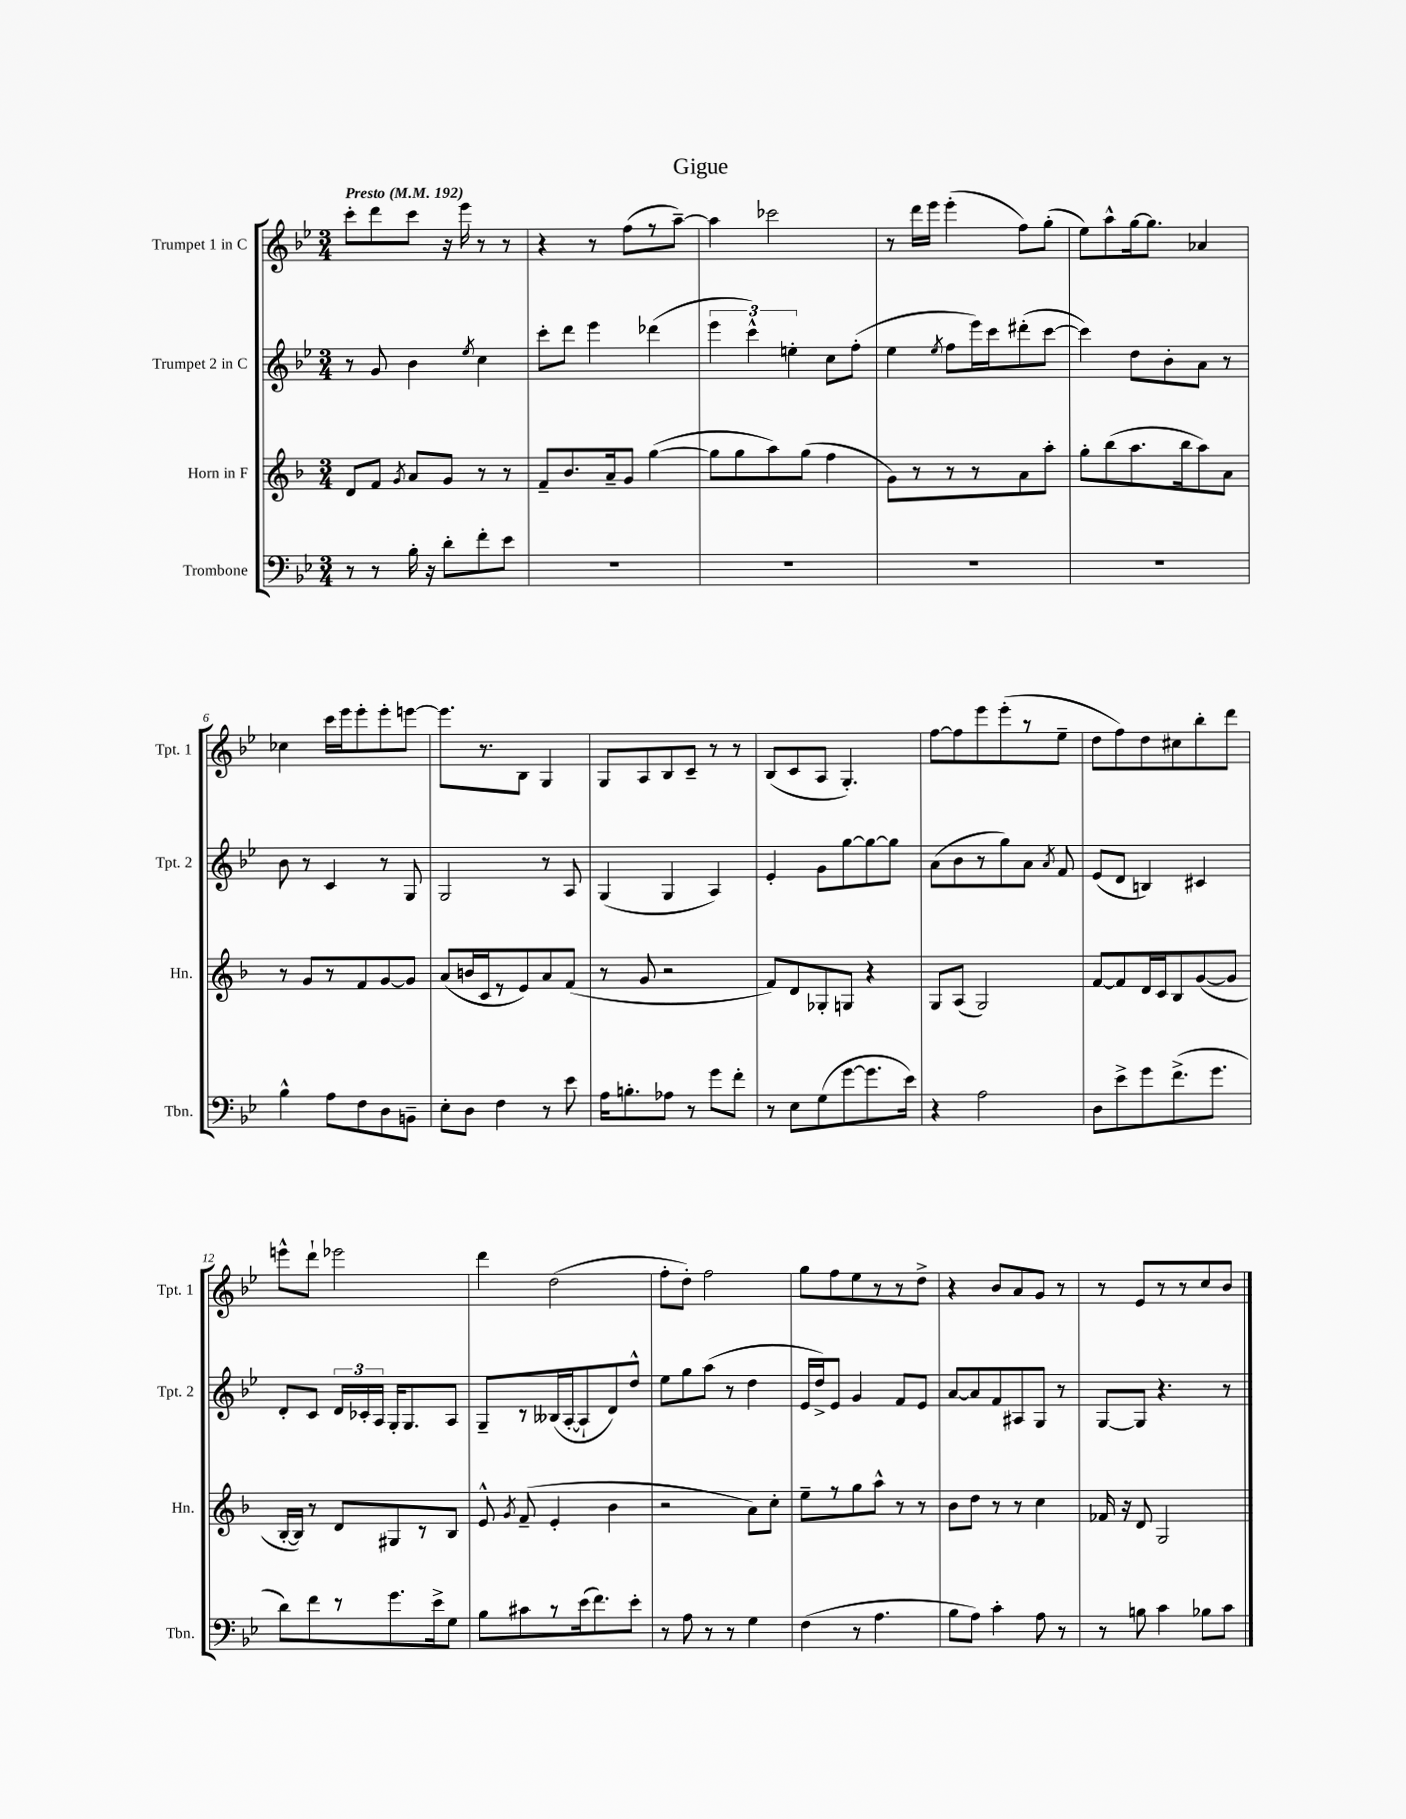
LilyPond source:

\header { title = "Gigue" }
<<
\new StaffGroup <<
\new Staff = "s0" \with { instrumentName = "Trumpet 1 in C" shortInstrumentName = "Tpt. 1" } {
    \clef treble \key bes \major \numericTimeSignature \time 3/4 \tempo "Presto" 4 = 192
    \autoBeamOff c'''8[-. d'''8 c'''8] r16 ees'''16 r8 r8 |
    r4 r8 f''8[( r8 a''8]~--) |
    a''4 ces'''2 |
    r8 d'''16[ ees'''16] ees'''4-.( f''8[) g''8]-.( |
    ees''8[) a''8-^ g''16~ g''8.] aes'4 |
    ces''4 c'''16[ ees'''16 ees'''8-. ees'''8-. e'''8]~ |
    e'''8.[ r8. bes8] g4 |
    g8[ a8 bes8 c'8]-- r8 r8 |
    bes8[( c'8 a8] g4.-.) |
    f''8[~ f''8 ees'''8 ees'''8-.( r8 ees''8]-- |
    d''8[ f''8) d''8 cis''8 bes''8-. d'''8] |
    e'''8[-^ d'''8]-! ees'''2 |
    d'''4 d''2( |
    f''8[-. d''8]-.) f''2 |
    g''8[ f''8 ees''8 r8 r8 d''8]-> |
    r4 bes'8[ a'8 g'8] r8 |
    r8 ees'8[ r8 r8 c''8 bes'8] \bar "|." |
}
\new Staff = "s1" \with { instrumentName = "Trumpet 2 in C" shortInstrumentName = "Tpt. 2" } {
    \clef treble \key bes \major \numericTimeSignature \time 3/4
    \autoBeamOff r8 g'8 bes'4 \acciaccatura { ees''8 } c''4 |
    c'''8[-. d'''8] ees'''4 des'''4( |
    \tuplet 3/2 { ees'''4 c'''4-^) e''4-. } c''8[ f''8]-.( |
    ees''4 \acciaccatura { ees''8 } f''8[ ees'''16) c'''16 dis'''8-.( c'''8]~ |
    c'''4) d''8[ bes'8-. a'8] r8 |
    bes'8 r8 c'4 r8 g8 |
    g2 r8 a8 |
    g4( g4 a4) |
    ees'4-. g'8[ g''8~ g''8~ g''8] |
    a'8[( bes'8 r8 g''8) a'8] \acciaccatura { a'8 } f'8 |
    ees'8[( d'8] b4) cis'4 |
    d'8[-. c'8] \tuplet 3/2 { d'16[ ces'16-. a16] } g16[-. g8. a8] |
    g8[-- r8 beses16( a16~-. a8-! d'8) d''8]-^ |
    ees''8[ g''8 a''8]( r8 d''4 |
    ees'16[ d''16->) ees'8] g'4 f'8[ ees'8] |
    a'8[~ a'8 f'8 ais8 g8] r8 |
    g8[~ g8] r4. r8 \bar "|." |
}
\new Staff = "s2" \with { instrumentName = "Horn in F" shortInstrumentName = "Hn." } {
    \clef treble \key f \major \numericTimeSignature \time 3/4
    \autoBeamOff d'8[ f'8] \acciaccatura { g'8 } a'8[ g'8] r8 r8 |
    f'8[-- bes'8. a'16-- g'8] g''4~( |
    g''8[ g''8 a''8) g''8]( f''4 |
    g'8[) r8 r8 r8 a'8 a''8]-. |
    g''8[-. bes''8( a''8. bes''16 a''8) a'8] |
    r8 g'8[ r8 f'8 g'8~ g'8] |
    a'8[( b'16 c'16 r8 e'8) a'8 f'8]( |
    r8 g'8 r2 |
    f'8[) d'8 ges8-. g8] r4 |
    g8[ a8]( g2) |
    f'8[~ f'8 d'16 c'16 bes8 g'8~( g'8] |
    bes16[~-. bes16]) r8 d'8[ gis8 r8 bes8] |
    e'8-^ \acciaccatura { g'8 } f'8--( e'4-. bes'4 |
    r2 a'8[) c''8]-. |
    e''8[-- r8 g''8 a''8]-^ r8 r8 |
    bes'8[ d''8] r8 r8 c''4 |
    fes'16 r16 d'8 g2 \bar "|." |
}
\new Staff = "s3" \with { instrumentName = "Trombone" shortInstrumentName = "Tbn." } {
    \clef bass \key bes \major \numericTimeSignature \time 3/4
    \autoBeamOff r8 r8 bes16-. r16 d'8[-. f'8-. ees'8] |
    R2. |
    R2. |
    R2. |
    R2. |
    bes4-^ a8[ f8 d8 b,8]-- |
    ees8[-. d8] f4 r8 ees'8 |
    a16[ b8.-. aes8] r8 g'8[ f'8]-. |
    r8 ees8[ g8( g'8~ g'8. ees'16]) |
    r4 a2 |
    d8[ ees'8-> g'8 f'8.->( g'8.] |
    d'8[) f'8 r8 g'8. ees'16-> g8] |
    bes8[ cis'8 r8 ees'16( f'8.) ees'8]-. |
    r8 a8 r8 r8 g4 |
    f4( r8 a4. |
    bes8[ a8]) c'4-. a8 r8 |
    r8 b8 c'4 bes8[ c'8] \bar "|." |
}
>>
>>
